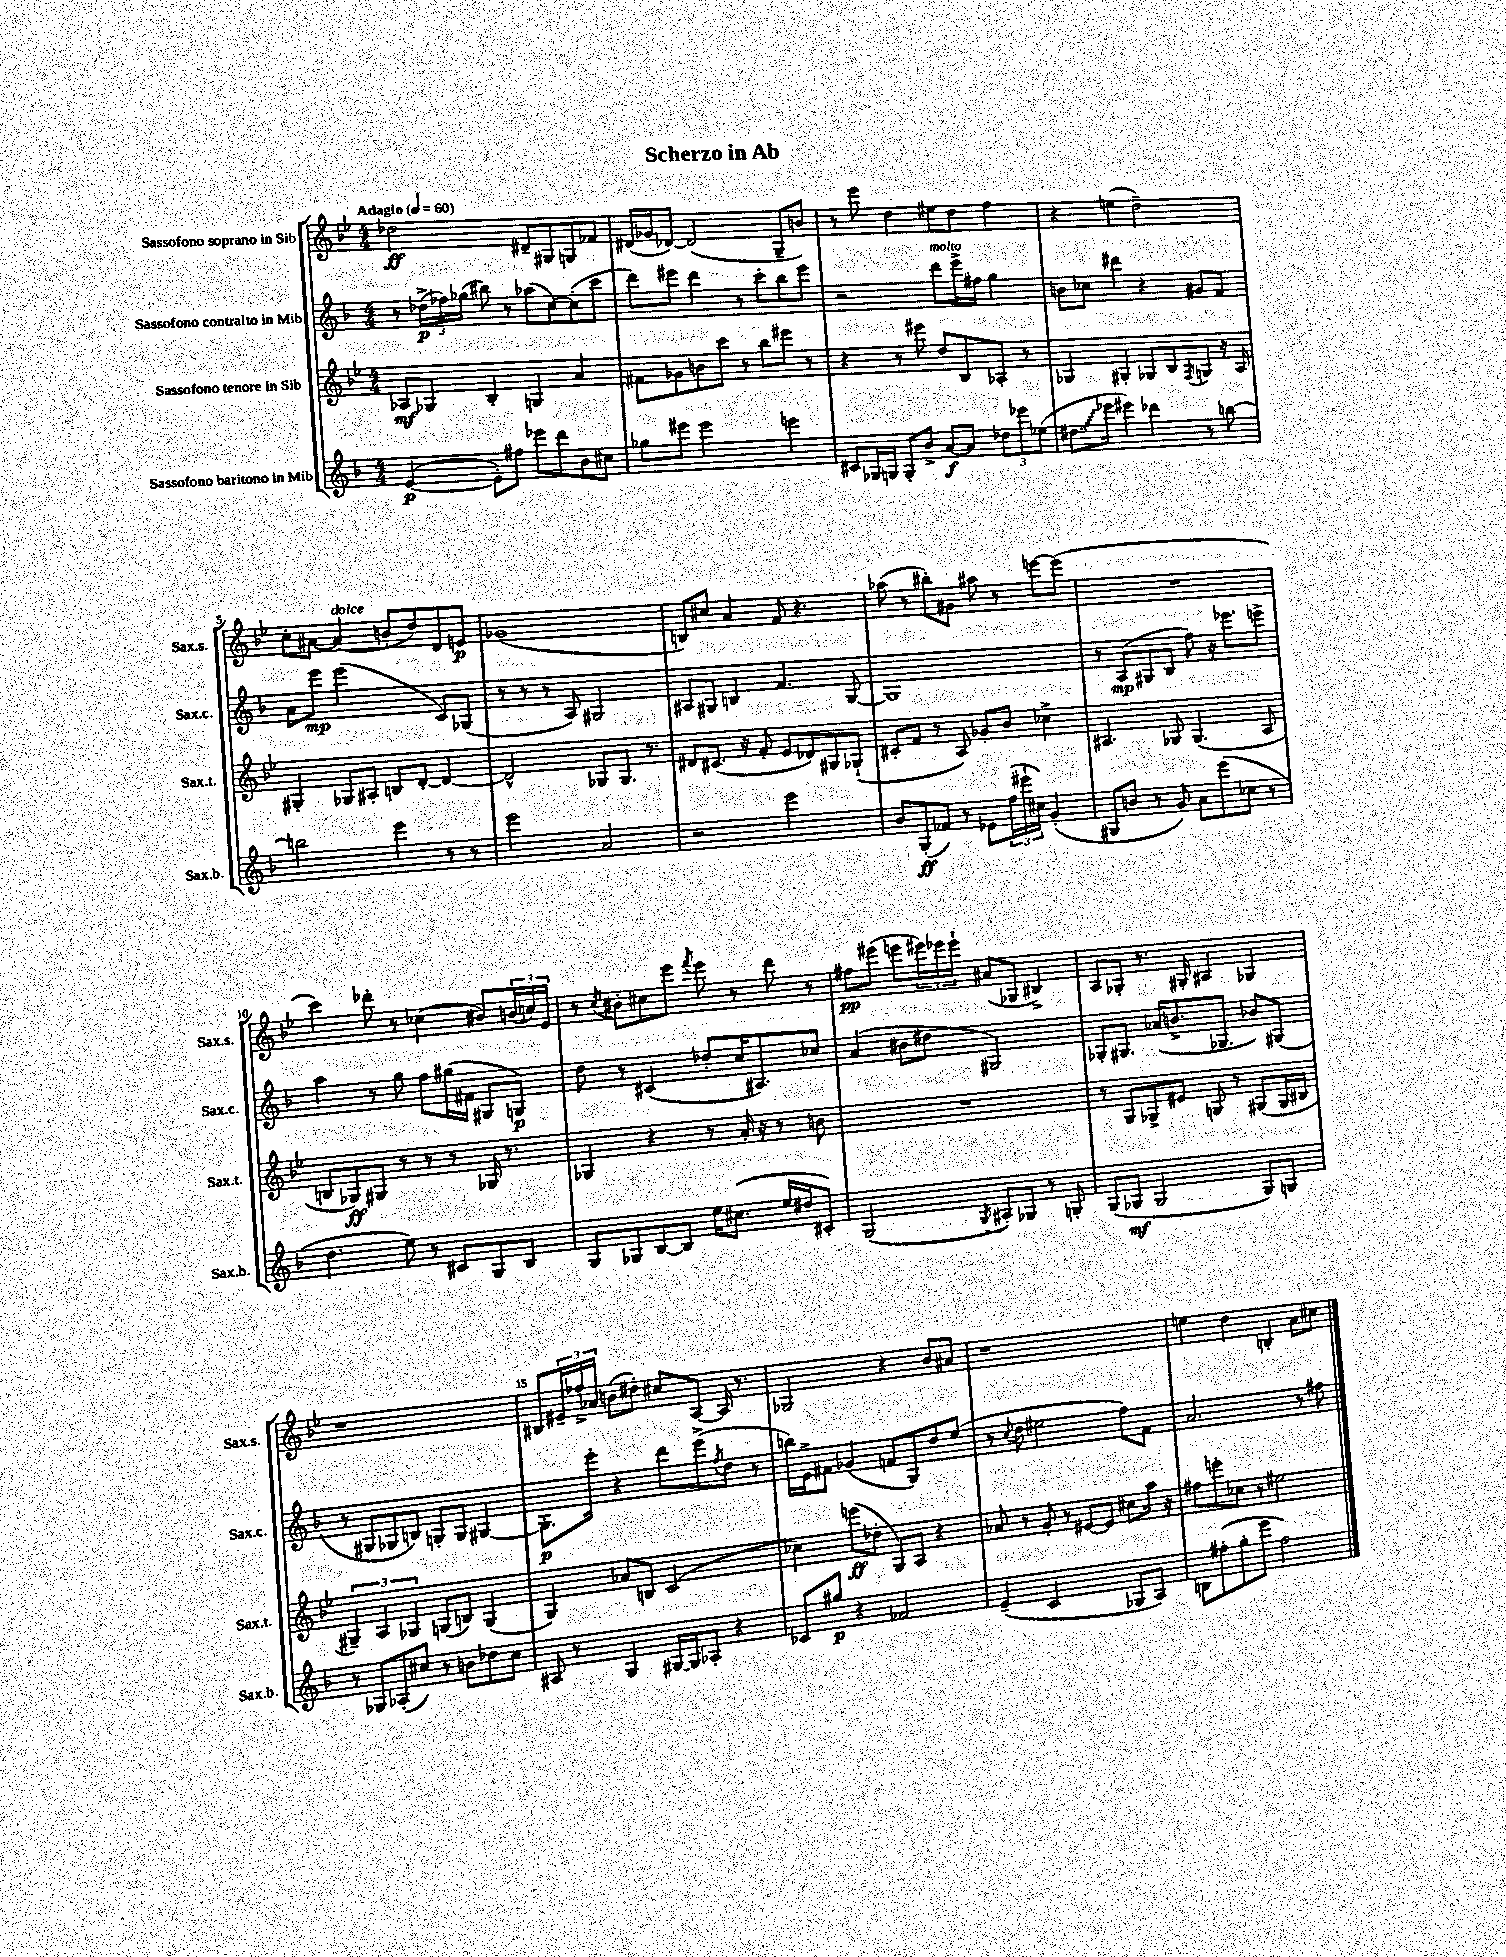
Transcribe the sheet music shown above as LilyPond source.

\header { title = "Scherzo in Ab" }
<<
\new StaffGroup <<
\new Staff = "s0" \with { instrumentName = "Sassofono soprano in Sib" shortInstrumentName = "Sax.s." } {
    \clef treble \key bes \major \numericTimeSignature \time 4/4 \tempo "Adagio" 4 = 60
    des''2\ff dis'8-- gis8 g8 fes'8 |
    dis'16( ges'16 des'8~) des'2( g8-- b'8) |
    r8 ees'''8 d''4 eis''8 d''8 f''4 |
    r4 e''4( d''2--) |
    c''8-. ais'8~ ais'4^\markup { \italic "dolce" }( b'8-. d''8) d'8 e'8\p |
    ges'1( |
    b8) cis''8 a'4 f'8 r4. |
    aes''8( r8 bis''8-.) gis'8 ais''8 r8 e'''8~ e'''8( |
    R1 |
    c'''4) des'''8-. r8 ces''4( bis'8) \tuplet 3/2 { b'16( c''16) ees'16 } |
    r8 \acciaccatura { c''8 } bis'8-. cis''8 ees'''8 \acciaccatura { f'''8 } ees'''8 r8 d'''8 r8 |
    fis''8\pp eis'''8( e'''8 \tuplet 3/2 { eis'''16) ees'''16 ees'''16-! } ais'8( ges8 bis4->) |
    a8 ges8-. r8. gis16-. ais4 ges4 |
    r1 |
    bis8 \tuplet 3/2 { eis'16-- fes''16-> aes'16 } b'8( dis''8-.) cis''8 a8~ a16 r8. |
    ges2 r4 bes'8 ais'8 |
    r1 |
    e''4 d''4 b4-. a'8 cis''8 \bar "|." |
}
\new Staff = "s1" \with { instrumentName = "Sassofono contralto in Mib" shortInstrumentName = "Sax.c." } {
    \clef treble \key f \major \numericTimeSignature \time 4/4
    r8 \tuplet 3/2 { des''16->\p( fes''16) ges''16( } bis''8) r8 aes''8( c''8~) c''8-.( c'''8 |
    d'''8) eis'''8 d'''4 r8 c'''8-. bes''8 eis'''8 |
    r2 d'''8^\markup { \italic "molto" } e'''16-> fis''16 g''4 |
    b'8 ces''8 dis'''4 r4 gis'8 f'8 |
    a'8 e'''8\mp e'''2( c'8) ges8( |
    r8 r8 r8 a8) gis2 |
    ais8 gis8 b4 f'4. gis8~ |
    gis1 |
    r8 a8\mp( gis8 bes8 f''8) r16 ees'''8. e'''8-> |
    a''4 r8 g''8 f''8 gis''16( fis'16 gis8 g8\p) |
    d''8 r8 cis'4( des''8-. c''16 ais8.) ces''8 |
    a'4( bis'8 dis''8 gis2) |
    ges8-. gis8. aes'16( b'8.-> ges8. bes'8) gis8( |
    r8 gis8 ges8 b8) g8-. g8 gis4~ |
    gis8.-.\p e'''16-. r4 d'''8 e'''8->( \acciaccatura { f''8 } d''8 r8 |
    b''16) e'16-> fis'8 ges'4( f'8 g8) d''8 e''8( |
    r8 \appoggiatura { c''8 } d''8 eis''2 f''8) f'8 |
    a'2. r8 fis''8 \bar "|." |
}
\new Staff = "s2" \with { instrumentName = "Sassofono tenore in Sib" shortInstrumentName = "Sax.t." } {
    \clef treble \key bes \major \numericTimeSignature \time 4/4
    aes8\mf ges8 bes4-. g4 a'4 |
    fis'8 ges'8 b'8 c'''8 r8 bes''8 eis'''8 r8 |
    r4 r8 eis'''8 d''8 bes8 aes8-. r8 |
    ges4 gis4-. ges8 bes8 \acciaccatura { f8 } g8 r16 a16 |
    gis4-. ges8 ais8-. b8 d'8~-. d'4~ |
    d'2-^ ges8 ges8. r8. |
    dis'8 cis'8.( r16 f'8-. ees'8 des'8) gis8 ges8-!( |
    cis'8-. f'8 r8 a8) ges'8-. bes'8 ces''4-> |
    ais4. ges8 ges4.( ais8 |
    b8 ges8\ff) gis8 r8 r8 r8 ges16 r8. |
    ges4 r4 r8 a'16-. r16 r8 b'8 |
    R1 |
    r8 g8 ges8-> eis'8 g8 r8 gis8( gis16 bis16 |
    \tuplet 3/2 { gis4--) a4 ges4 } g8( b8) g4( |
    g4) aes'8 b8 c'2( |
    ces''4) e'''8\ff( des''8-. g8) a8 r4 |
    aes'8 r8 g'8-. r8 eis'8~ eis'8 cis''8 a''16 r16 |
    fis''8 e'''8-. ces''8 r8 eis''2 \bar "|." |
}
\new Staff = "s3" \with { instrumentName = "Sassofono baritono in Mib" shortInstrumentName = "Sax.b." } {
    \clef treble \key f \major \numericTimeSignature \time 4/4
    e'4~\p( e'8-.) fis''8 ees'''8 d'''8 bes'8 cis''8 |
    ges''8 eis'''8 eis'''2 e'''4 |
    cis'8 ges16 g16 g8-. bes'8-> a'8~\f a'8 \tuplet 3/2 { des''8 ees'''8 ees''8( } |
    \once \override Glissando.style = #'zigzag dis''8.\glissando ees'''16 eis'''4) des'''4 r8 b''8~ |
    b''2 e'''4 r8 r8 |
    e'''2 a'2 |
    r2 e'''2 |
    bes'8 g8-.\ff( fes'8) r8 ees'8 \tuplet 3/2 { f''16( eis'''16-! cis''16) } g'4-.( |
    gis8 b'8 r8 g'8) a'8 e'''8( ces''8 r8 |
    d''4. e''8) r8 cis'8 g8 bes8 |
    g8 ges8 bes8~ bes8 e''16 cis''8.( e''16 dis''16 cis'8-.) |
    g2( \acciaccatura { g8 } ais8-.) ges8 r8 g8-. |
    g8( ges8\mf ges2 ges8) g8 |
    r8 ges8 aes8-.( cis''8) r8 b'8 des''8 cis''8 |
    ais8 r8 g4 gis16~ gis16 aes8-. r4 |
    ces'8 gis''8\p r4 fes'2 |
    e'4--( c'2 ges8 a8) |
    b8 fis''8-.( g''8-. e'''8 fis''2) \bar "|." |
}
>>
>>
\layout { \context { \Score \override BarNumber.break-visibility = ##(#f #t #t) barNumberVisibility = #(every-nth-bar-number-visible 5) } }
